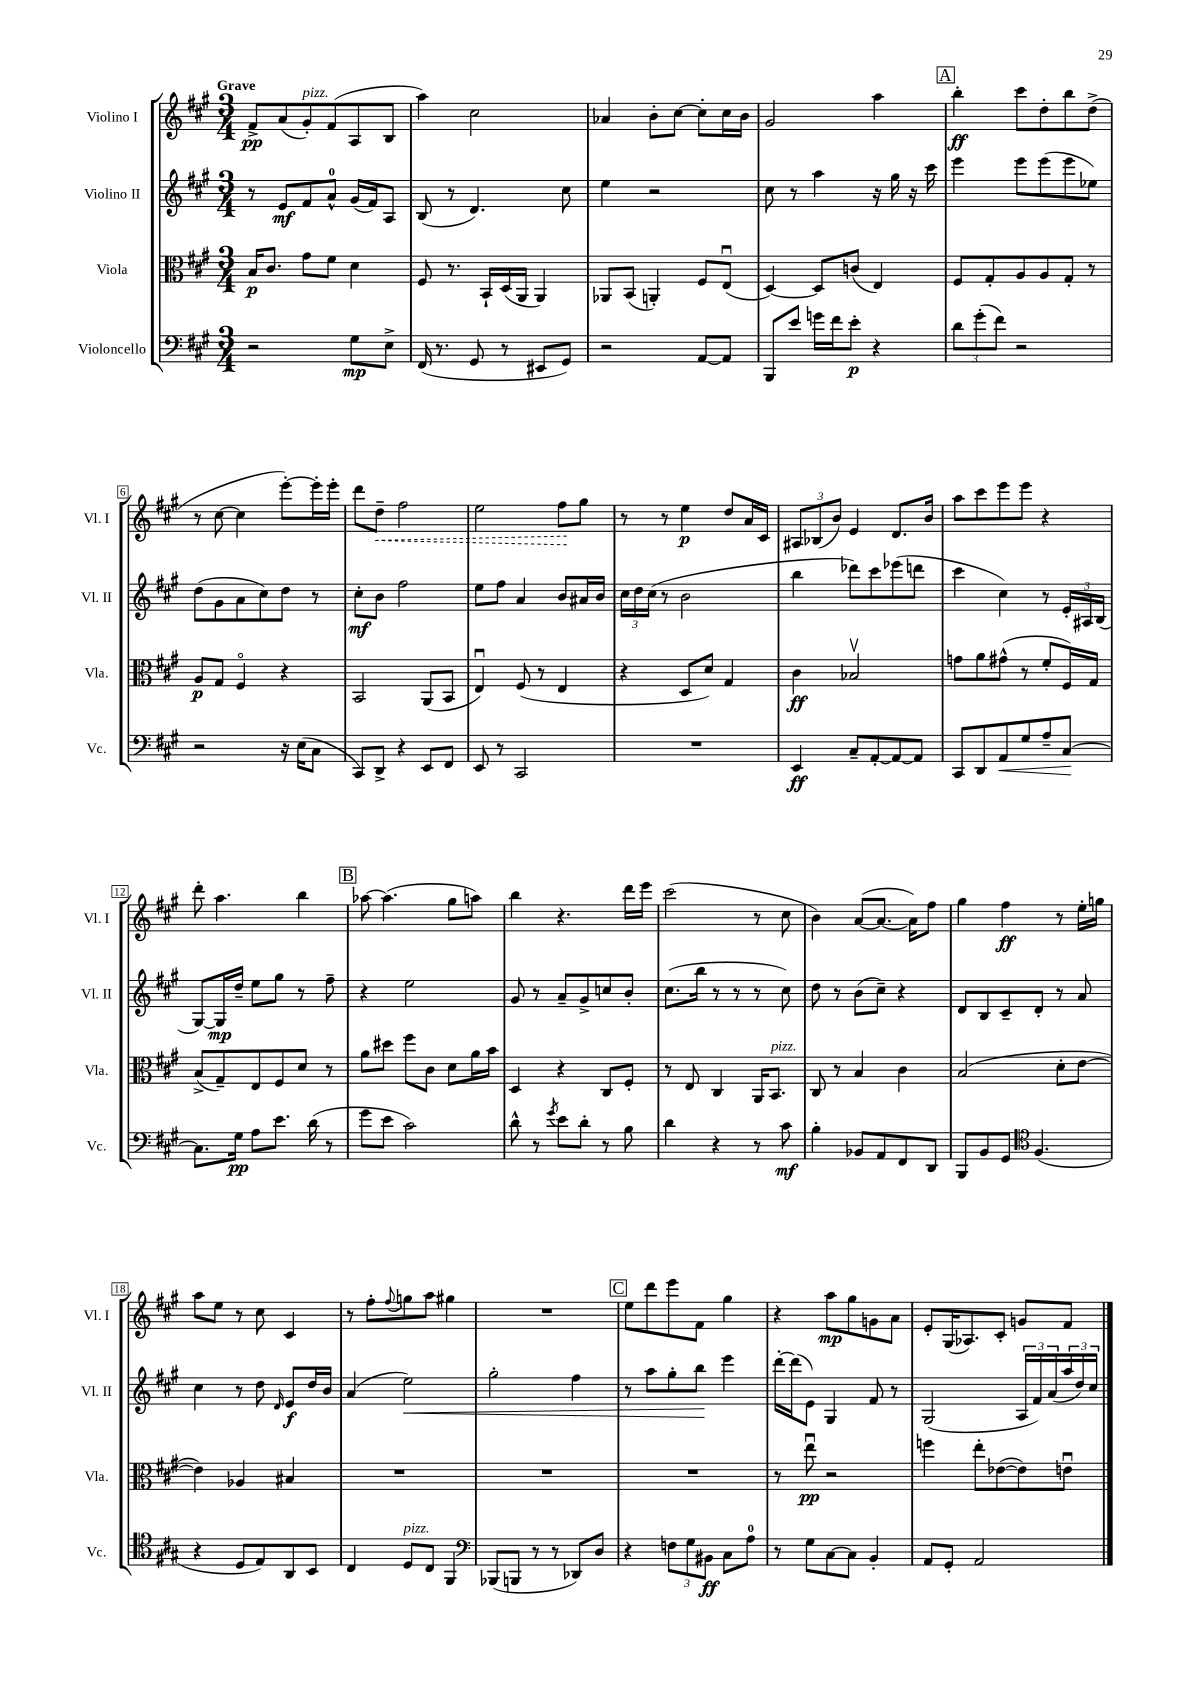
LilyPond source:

<<
\new StaffGroup <<
\new Staff = "s0" \with { instrumentName = "Violino I" shortInstrumentName = "Vl. I" } {
    \clef treble \key a \major \numericTimeSignature \time 3/4 \tempo "Grave"
    fis'8->\pp a'8( gis'8-.^\markup { \italic "pizz." }) fis'8( a8 b8 |
    a''4) cis''2 |
    aes'4 b'8-. cis''8~ cis''8-. cis''16 b'16 |
    gis'2 a''4 |
    \mark \markup { \box "A" } b''4-.\ff cis'''8 d''8-. b''8 d''8->( |
    r8 cis''8~ cis''4 e'''8~-.) e'''16-. e'''16-. |
    d'''8 \once \override Hairpin.style = #'dashed-line d''8--\< fis''2 |
    e''2 fis''8\! gis''8 |
    r8 r8 e''4\p d''8 a'16 cis'16 |
    \tuplet 3/2 { ais8 bes8( b'8) } e'4 d'8. b'16 |
    a''8 cis'''8 e'''8 e'''8 r4 |
    d'''8-. a''4. b''4 |
    \mark \markup { \box "B" } aes''8~ aes''4.( gis''8 a''8) |
    b''4 r4. d'''16 e'''16 |
    cis'''2( r8 cis''8 |
    b'4) a'8~( a'8.~ a'16) fis''8 |
    gis''4 fis''4\ff r8 e''16-. g''16 |
    a''8 e''8 r8 cis''8 cis'4 |
    r8 fis''8-. \appoggiatura { fis''8 } g''8 a''8 gis''4 |
    R2. |
    \mark \markup { \box "C" } e''8 d'''8 e'''8 fis'8 gis''4 |
    r4 a''8\mp gis''8 g'8 a'8 |
    e'8-. gis16( aes8.) cis'8-. g'8 fis'8 \bar "|." |
}
\new Staff = "s1" \with { instrumentName = "Violino II" shortInstrumentName = "Vl. II" } {
    \clef treble \key a \major \numericTimeSignature \time 3/4
    r8 e'8\mf fis'8 a'8-0-^ gis'16( fis'16) a8 |
    b8( r8 d'4.) cis''8 |
    e''4 r2 |
    cis''8 r8 a''4 r16 gis''16 r16 cis'''16 |
    \mark \markup { \box "A" } e'''4 e'''8 e'''8( e'''8 ees''8) |
    d''8( gis'8 a'8 cis''8) d''8 r8 |
    cis''8-.\mf b'8 fis''2 |
    e''8 fis''8 a'4 b'8 ais'16 b'16 |
    \tuplet 3/2 { cis''16 d''16 cis''16( } r8 b'2 |
    b''4 des'''8) cis'''8 ees'''8( d'''8 |
    cis'''4 cis''4) r8 \tuplet 3/2 { e'16-. ais16 b16( } |
    gis8~) gis16\mp d''16-- e''8 gis''8 r8 fis''8-- |
    \mark \markup { \box "B" } r4 e''2 |
    gis'8 r8 a'8-- gis'8-> c''8 b'8-. |
    cis''8.( b''16 r8 r8 r8 cis''8) |
    d''8 r8 b'8( cis''8--) r4 |
    d'8 b8 cis'8-- d'8-. r8 a'8 |
    cis''4 r8 d''8 \grace { d'16 } e'8\f d''16 b'16 |
    a'4( e''2\<) |
    gis''2-. fis''4 |
    \mark \markup { \box "C" } r8 a''8 gis''8-. b''8\! e'''4 |
    d'''16~-. d'''16( e'8) gis4 fis'8 r8 |
    gis2( \tuplet 3/2 { a16 fis'16) a'16( } \tuplet 3/2 { a''16 d''16) cis''16 } \bar "|." |
}
\new Staff = "s2" \with { instrumentName = "Viola" shortInstrumentName = "Vla." } {
    \clef alto \key a \major \numericTimeSignature \time 3/4
    b16\p cis'8. gis'8 fis'8 d'4 |
    fis8 r8. b,16-! d16( a,16 a,4) |
    aes,8 b,8( a,4-.) fis8 e8\downbow( |
    d4~) d8 c'8( e4) |
    \mark \markup { \box "A" } fis8 gis8-. a8 a8 gis8-. r8 |
    a8\p gis8 fis4\flageolet r4 |
    b,2 a,8( b,8 |
    e4\downbow) fis8( r8 e4 |
    r4 d8 d'8) gis4 |
    cis'4\ff bes2\upbow |
    g'8 a'8 gis'8-^( r8 fis'8-. fis16) gis16 |
    b8->( gis8--) e8 fis8 d'8 r8 |
    \mark \markup { \box "B" } a'8 dis''8 fis''8 cis'8 d'8 a'16 b'16 |
    d4 r4 cis8 fis8-. |
    r8 e8 cis4 a,16 b,8.^\markup { \italic "pizz." } |
    cis8 r8 b4 cis'4 |
    b2( d'8-. e'8~ |
    e'4) aes4 bis4 |
    R2. |
    R2. |
    \mark \markup { \box "C" } R2. |
    r8 e''8\downbow\pp r2 |
    f''4 e''8-. ees'8~( ees'8) e'8\downbow \bar "|." |
}
\new Staff = "s3" \with { instrumentName = "Violoncello" shortInstrumentName = "Vc." } {
    \clef bass \key a \major \numericTimeSignature \time 3/4
    r2 gis8\mp e8-> |
    fis,16( r8. gis,8 r8 eis,8 gis,8) |
    r2 a,8~ a,8 |
    b,,8 e'8 g'16 fis'16 e'8-.\p r4 |
    \mark \markup { \box "A" } \tuplet 3/2 { d'8 gis'8-.( fis'8) } r2 |
    r2 r16 e16( cis8 |
    cis,8) d,8-> r4 e,8 fis,8 |
    e,8 r8 cis,2 |
    R2. |
    e,4\ff cis8-- a,8~-. a,8~ a,8 |
    cis,8 d,8 a,8\< gis8 a8-- cis8~\! |
    cis8. gis16\pp a8 e'8. d'16( r8 |
    \mark \markup { \box "B" } gis'8 e'8 cis'2) |
    d'8-^ r8 \acciaccatura { gis'8 } e'8 d'8-. r8 b8 |
    d'4 r4 r8 cis'8\mf |
    b4-. bes,8 a,8 fis,8 d,8 |
    b,,8 b,8 gis,8 \clef tenor fis4.( |
    r4 d8 e8) a,8 b,8 |
    cis4 d8^\markup { \italic "pizz." } cis8 fis,4 |
    \clef bass bes,,8( b,,8 r8 r8 des,8) d8 |
    \mark \markup { \box "C" } r4 \tuplet 3/2 { f8 gis8 bis,8\ff } cis8 a8-0 |
    r8 gis8 cis8~ cis8 b,4-. |
    a,8 gis,8-. a,2 \bar "|." |
}
>>
>>
\layout { \context { \Score \override BarNumber.stencil = #(make-stencil-boxer 0.1 0.3 ly:text-interface::print) } }
